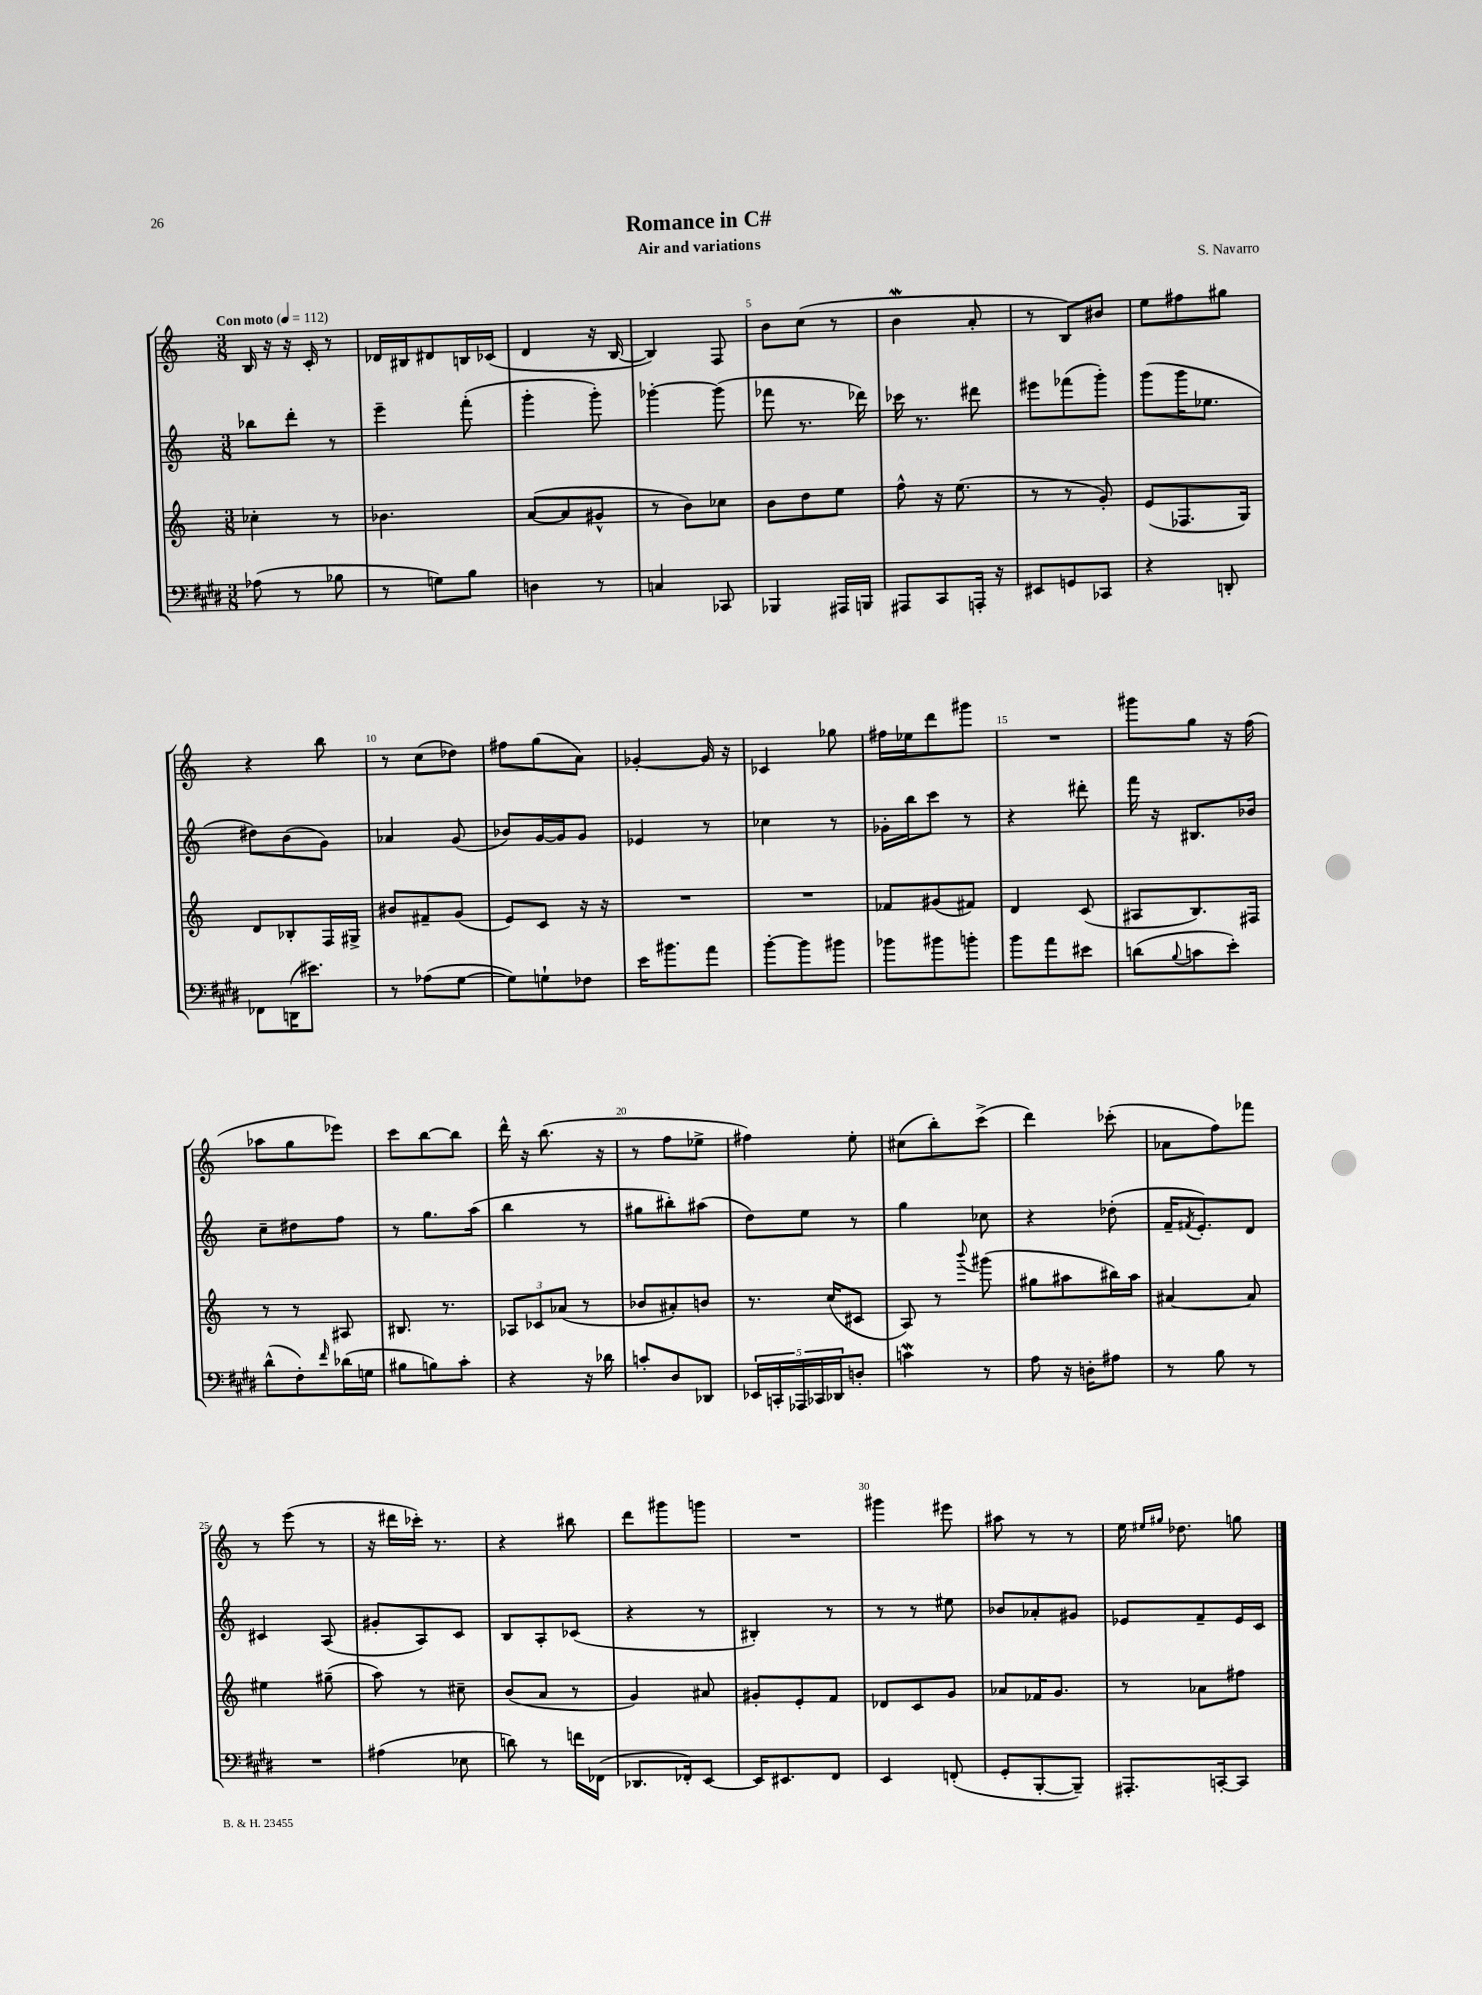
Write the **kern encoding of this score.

**kern	**kern	**kern	**kern
*staff4	*staff3	*staff2	*staff1
*clefF4	*clefG2	*clefG2	*clefG2
*k[f#c#g#d#]	*k[]	*k[]	*k[]
*M3/8	*M3/8	*M3/8	*M3/8
*MM112	*MM112	*MM112	*MM112
(8A-	4cc-'	8bb-	16B
.	.	.	16r
8r	.	8ddd'	16r
.	.	.	16c'
8B-	8r	8r	8r
=	=	=	=
8r	4.b-	4eee~	16d-
.	.	.	16B#
8G)	.	.	8d#
8B	.	(8fff'	16B
.	.	.	(16c-
=	=	=	=
4D	([8a	4ggg'	4d
.	8a]	.	.
8r	8g#^^	8ggg')	16r
.	.	.	[16B
=	=	=	=
4C	8r	[4ggg-'	4B])
.	8b)	.	.
8CC-	8cc-	(8ggg-]	8F
=	=	=	=
4BBB-	8b	8fff-	8b
.	8dd	8.r	(8cc
16AAA#	8ee	.	8r
16BBB	.	16ddd-)	.
=	=	=	=
8AAA#	8ff^^	16ccc-	4b
.	.	8.r	.
8CC#	16r	.	.
.	(8.ee	.	.
16AAA'	.	8ddd#	8a'
16r	.	.	.
=	=	=	=
8EE#	8r	8eee#	8r
8GG	8r	(8fff-	8B)
8CC-	8g')	8ggg')	8b#
=	=	=	=
4r	(8e	(8ggg	8ee
.	8.F-	16ggg	8ff#
.	.	8.ee-	.
8DD'	.	.	8gg#
.	16G)	.	.
=	=	=	=
8FF-	8d	8dd#)	4r
(16DD	8B-'	(8b	.
8.e#)	.	.	.
.	16F	8g)	8bb
.	16G#^	.	.
=	=	=	=
8r	8b#	4a-	8r
(8A-	8f#~	.	(8cc
[8G#	(8g	(8g	8dd-)
=	=	=	=
8G#])	8e)	8b-)	8ff#
8G`	8c	[16g	(8gg
.	.	16g]	.
8F-	16r	8g	8a)
.	16r	.	.
=	=	=	=
16e	4.r	4e-	[4g-'
8.b#	.	.	.
8a	.	8r	16g-]
.	.	.	16r
=	=	=	=
[8b'	4.r	4cc-	4c-
8b]	.	.	.
8b#	.	8r	8gg-
=	=	=	=
8b-	8f-	16g-'	16ff#
.	.	16bb	16ee-
8b#	(8g#	8ccc	8ddd
8b'	8f#)	8r	8ggg#
=	=	=	=
8b	4d	4r	4.r
8a	.	.	.
8e#	(8c	8ddd#'	.
=	=	=	=
(8d	8A#	16fff	8ggg#
.	.	16r	.
8qqB	.	.	.
8c	8.B)	8.B#	8gg
8e')	.	.	16r
.	16F#	16b-	(16ff
=	=	=	=
(8d#^^	8r	8cc~	8aa-
8F#')	8r	8dd#	8gg
16qqf#	.	.	.
(16d-	8A#	8ff	8eee-)
16G	.	.	.
=	=	=	=
8B#	8.B#	8r	8ccc
8B)	.	8.gg	[8bb
.	8.r	.	.
8c#'	.	.	8bb]
.	.	(16aa	.
=	=	=	=
4r	12A-	4bb	16ddd^^
.	.	.	16r
.	12c-	.	.
.	.	.	(8.bb
.	(12a-	.	.
16r	8r	8r	.
16d-	.	.	16r
=	=	=	=
8c'	8b-	8gg#	8r
8D#	8a#')	8bb#')	8ff
8DD-	8b	(8aa#	8ee-^
=	=	=	=
20EE-	8.r	8dd)	4ff#)
20CC'	.	.	.
20AAA-	.	.	.
.	.	8ee	.
20CC-	.	.	.
.	(16cc	.	.
20DD-	.	.	.
8D'	8c#	8r	8ee'
=	=	=	=
4c	8A)	4gg	(8cc#
.	8r	.	8bb')
.	8qqbbb	.	.
8r	(8ggg#	8cc-	(8ccc^
=	=	=	=
8A	8gg#	4r	4ddd)
16r	8aa#	.	.
16D'	.	.	.
8A#	16bb#)	(8dd-'	(8ccc-'
.	16aa#	.	.
=	=	=	=
8r	[4a#	16f~	8a-
.	.	8qf#	.
.	.	8.e')	.
8B	.	.	8ff)
8r	8a#]	8d	8fff-
=	=	=	=
4.r	4ee#	4c#	8r
.	.	.	(8eee
.	(8gg#~	(8A	8r
=	=	=	=
(4A#	8aa)	8g#'	16r
.	.	.	16ddd#
.	8r	8A)	16ccc-')
.	.	.	8.r
8E-	8cc#~	8c	.
=	=	=	=
8d)	(8b	8B	4r
8r	8a	8A'	.
16f	8r	(8c-	8bb#
(16FF-	.	.	.
=	=	=	=
8.DD-	4g)	4r	8ddd
.	.	.	8ggg#
16FF-')	.	.	.
[8EE	8a#	8r	8ggg
=	=	=	=
16EE]	8g#'	4B#')	4.r
8.EE#	.	.	.
.	8e'	.	.
8FF#	8f	8r	.
=	=	=	=
4EE	8d-	8r	4ggg#
.	8c	8r	.
(8FF'	8g	8ee#	8eee#
=	=	=	=
8GG#'	8a-	8b-	8aa#
[8BBB'	16f-	8a-'	8r
.	8.g	.	.
8BBB~])	.	8g#	8r
=	=	=	=
8.AAA#'	8r	8e-	16ee
.	.	.	16qqee#
.	.	.	16qqgg#
.	.	.	8.dd-
.	8a-	8f~	.
[16CC'	.	.	.
8CC]	8ff#	16e-	8gg
.	.	16c	.
==	==	==	==
*-	*-	*-	*-
